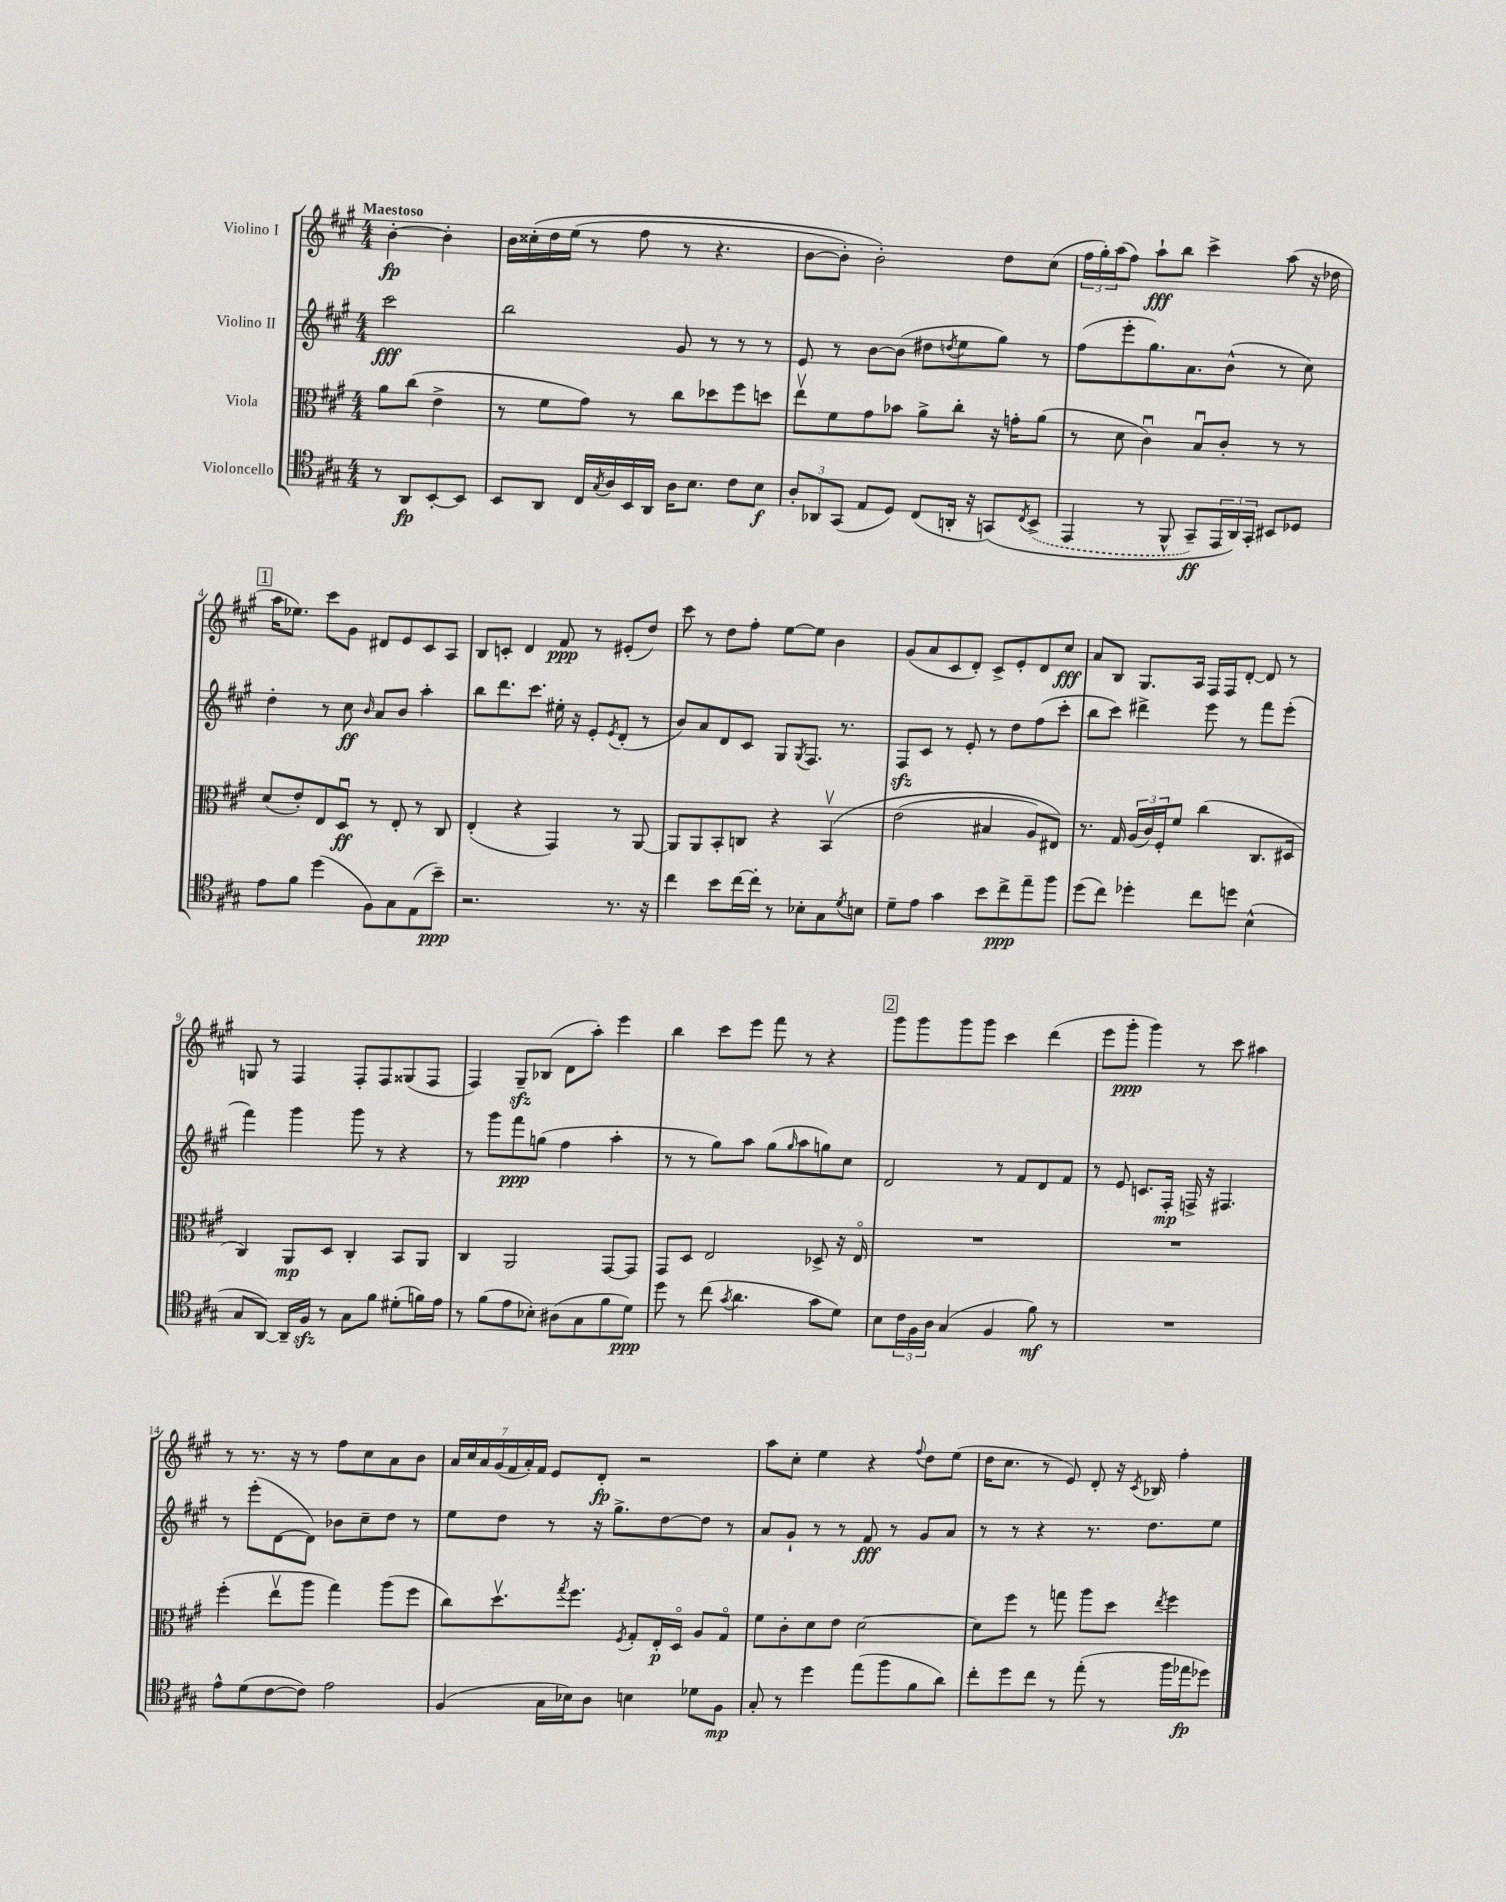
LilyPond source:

<<
\new StaffGroup <<
\new Staff = "s0" \with { instrumentName = "Violino I" } {
    \clef treble \key a \major \numericTimeSignature \time 4/4 \partial 2 \tempo "Maestoso"
    b'4~-.\fp b'4-. |
    b'16 cisis''16-.\( d''16 e''16( r8 fis''8 r8 r4. |
    b'8~ b'8-.) b'2-.\) d''8 cis''8( |
    \tuplet 3/2 { fis''16 gis''16-.) a''16( } fis''8) a''8-!\fff b''8 cis'''4-> a''8( r16 des''16 |
    \mark \markup { \box "1" } a''16 ees''8.) cis'''8 gis'8 dis'8 e'8 cis'8 a8 |
    b8 c'8-. d'4 fis'8\ppp r8 eis'8-.( d''8) |
    cis'''8 r8 d''8 fis''8-. e''8~ e''8 b'4 |
    gis'8( a'8 cis'8 d'8-.) cis'8-> e'8-. d'8 cis''8\fff |
    a'8 b8 gis8. a16 fis16 fis16 d'8~-. d'8 r8 |
    g8 r8 fis4 fis8-. fis8 gisis8( fis8 |
    fis4) gis8--\sfz bes8( d'8 a''8-.) e'''4 |
    b''4 cis'''8 e'''8 fis'''8 r8 r4 |
    \mark \markup { \box "2" } gis'''8 gis'''8 gis'''8 gis'''8 cis'''4 d'''4( |
    e'''8 gis'''8-.\ppp gis'''4) r8 cis'''8 ais''4 |
    r8 r8. r16 r8 fis''8 cis''8 a'8 b'8 |
    \tuplet 7/4 { a'16 cis''16 a'16 gis'16( fis'16 a'16-.) fis'16 } e'8 d'8-.\fp r2 |
    a''8 cis''8-. e''4 r4 \appoggiatura { fis''8 } d''8 e''8( |
    d''16 cis''8. r8 e'8) d'8-. r16 \acciaccatura { cis'8 } bes16 fis''4-. \bar "|." |
}
\new Staff = "s1" \with { instrumentName = "Violino II" } {
    \clef treble \key a \major \numericTimeSignature \time 4/4 \partial 2
    cis'''2\fff |
    b''2 gis'8 r8 r8 r8 |
    e'8 r8 b'8~ b'8( dis''8 \acciaccatura { d''8 } e''8 gis''8) r8 |
    fis''8( e'''8-. gis''8.) a'8. b'8-^( r8 cis''8) |
    \mark \markup { \box "1" } d''4-. r8 cis''8\ff \grace { b'16 } a'8 b'8 a''4-. |
    b''8 d'''8. cis'''8. eis''16-. r16 e'8-. \acciaccatura { e'8 } d'8-.( r8 |
    b'8) a'8 d'8 cis'8 gis8 \acciaccatura { gis8 } fis8. r8. |
    fis8\sfz cis'8 r8 e'8-. r8 d''8 fis''8( cis'''8-. |
    b''8 cis'''8) dis'''4-> e'''8 r8 fis'''8 e'''8-.( |
    fis'''4) gis'''4 gis'''8 r8 r4 |
    r8 gis'''8 fis'''8\ppp g''8( fis''4 a''4-. |
    r8 r8 gis''8) a''8 gis''8( \grace { gis''16 } a''8 g''8) cis''8 |
    \mark \markup { \box "2" } d'2 r8 fis'8 d'8 fis'8 |
    r8 e'8 c'8. fis16-.\mp f16-> r16 fis4. |
    r8 e'''8-.( d'8~ d'8) bes'8 cis''8-- d''8 r8 |
    e''8 d''8 r8 r16 gis''8.-> d''8~ d''8 r8 |
    a'8 gis'8-! r8 r8 fis'8\fff r8 gis'8 a'8 |
    r8 r8 r4 r8. d''8. e''8 \bar "|." |
}
\new Staff = "s2" \with { instrumentName = "Viola" } {
    \clef alto \key a \major \numericTimeSignature \time 4/4 \partial 2
    a'8 cis''8( e'4-> |
    r8 fis'8 gis'8) r8 cis''8 des''8 fis''8 d''8 |
    e''8\upbow fis'8 gis'8 bes'8 a'8-> cis''8-. r16 g'16-. a'8( |
    r8 d'8 cis'4\downbow) b8\downbow cis'8-. r8 r8 |
    \mark \markup { \box "1" } d'8( e'8-.) e8 d8\downbow\ff r8 e8-. r8 cis8 |
    e4-.( r4 gis,4) r8 a,8~ |
    a,8 a,8 b,8-. c8 r4 b,4\upbow\( |
    e'2( bis4 a8) eis8\) |
    r8. gis16 \tuplet 3/2 { a16( cis'16) fis16-. } fis'8 cis''4( cis8. dis16 |
    cis4) a,8\mp d8 cis4-. b,8 a,8 |
    cis4 a,2 gis,8~ gis,8 |
    gis,8 d8 e2 des8-> r16 e16\flageolet |
    \mark \markup { \box "2" } R1 |
    R1 |
    fis''4-.( e''8\upbow a''8 gis''4) a''8( fis''8 |
    cis''8) d''8.\upbow \acciaccatura { gis''8 } fis''8. \acciaccatura { fis8 } gis8-. e16-.\p d16\flageolet a8 gis8\flageolet |
    fis'8 cis'8-. d'8 e'8 d'2~ |
    d'8 fis''8 r8 g''8 a''8 d''8 \acciaccatura { e''8 } fis''4 \bar "|." |
}
\new Staff = "s3" \with { instrumentName = "Violoncello" } {
    \clef tenor \key a \major \numericTimeSignature \time 4/4 \partial 2
    r8 a,8\fp b,8~-. b,8 |
    b,8 a,8 cis16 \acciaccatura { gis8 } a16 b,16 a,16 a16 b8. cis'8 b8\f |
    \tuplet 3/2 { a8-. aes,8 gis,8( } e8 d8) cis8( a,16-. r16 g,8)\( \acciaccatura { cis8 } \once \slurDashed b,8->( |
    e,4 r8 fis,8-^ gis,8--\ff) \tuplet 3/2 { e,16 a,16\) gis,16-. } bis,8 des8 |
    \mark \markup { \box "1" } e'8 fis'8 d''4( fis8) gis8 e8( b'8--\ppp) |
    r2. r8. r16 |
    cis''4 b'8 cis''16~ cis''16-. r8 bes8-. gis8 \acciaccatura { d'8 } b8 |
    d'8-- e'8 gis'4 b'8 cis''8->\ppp e''8-- fis''8 |
    d''8( cis''8) des''4-. cis''8 d''8 b4-^( |
    gis8 a,8~) a,16-- fis16\sfz r8 gis8 fis'8 dis'8-.( f'16) e'16 |
    r8 fis'8( e'8 bes8-.) ais8( gis8 fis'8 d'8\ppp) |
    d''8 r8 cis''8( \acciaccatura { gis'8 } a'4. gis'8 d'8) |
    \mark \markup { \box "2" } b8 \tuplet 3/2 { cis'16 fis16 a16 } gis4( fis4 fis'8\mf) r8 |
    R1 |
    e'8-^ d'8( cis'8~ cis'8) e'2 |
    fis4( gis16 bes16) a8 b4 des'8 fis8\mp |
    gis8-. r8 d''4 e''8( fis''8 fis'8 a'8) |
    cis''8-. d''8 cis''8 r8 e''8-.( r8 fis''16 ees''16\fp des''8) \bar "|." |
}
>>
>>
